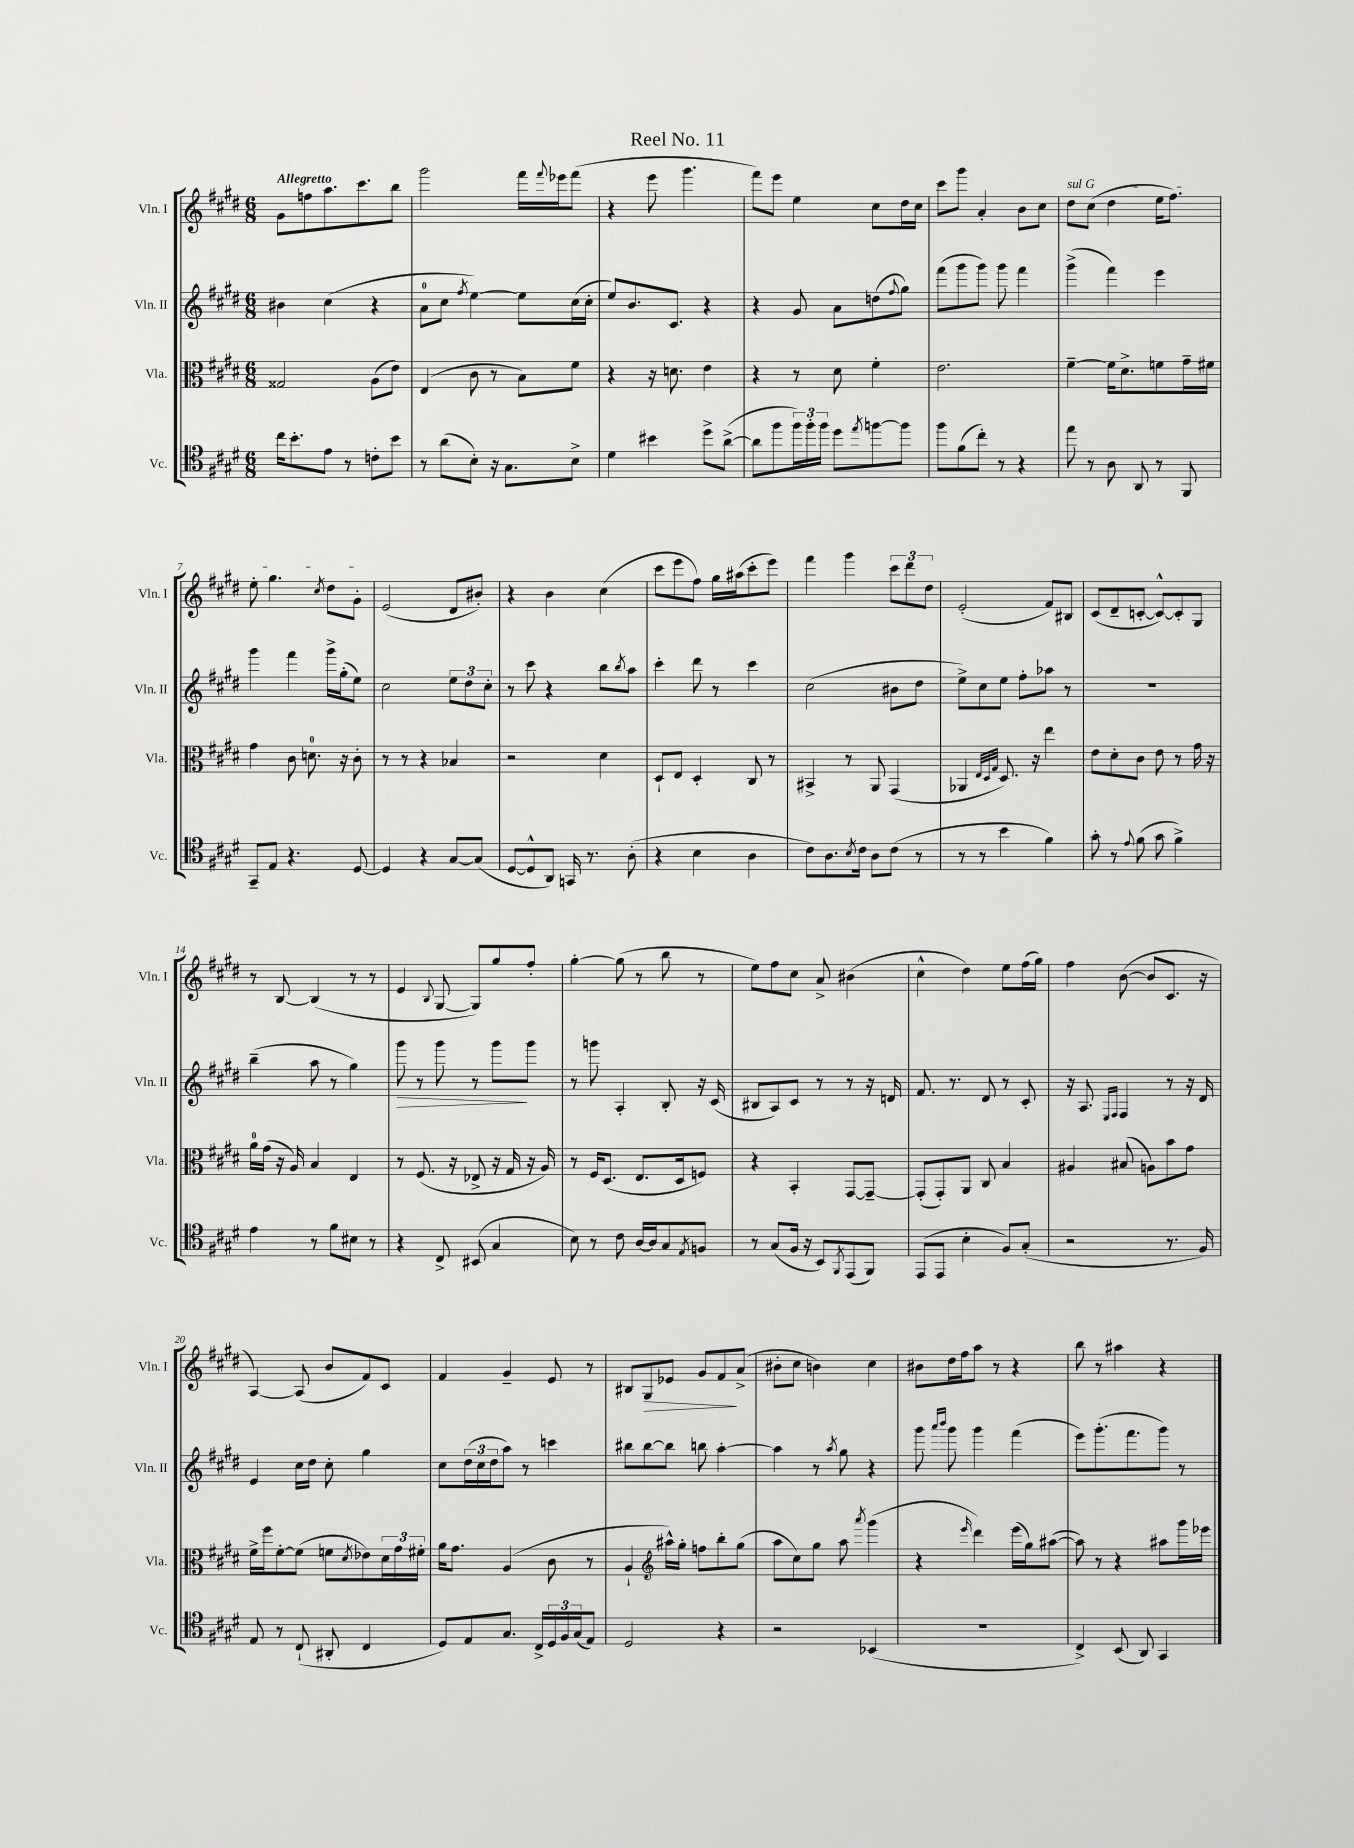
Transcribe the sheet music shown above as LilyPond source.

\header { title = "Reel No. 11" }
<<
\new StaffGroup <<
\new Staff = "s0" \with { instrumentName = "Vln. I" shortInstrumentName = "Vln. I" } {
    \clef treble \key e \major \numericTimeSignature \time 6/8 \tempo "Allegretto"
    gis'8 f''8 a''8. cis'''8. b''8 |
    gis'''2 fis'''16 \appoggiatura { fis'''8 } ees'''16 fis'''8( |
    r4 e'''8 gis'''4. |
    fis'''8) e'''8 e''4 cis''8 dis''16 cis''16 |
    cis'''8 gis'''8 a'4-. b'8 cis''8 |
    \once \override TextSpanner.bound-details.left.text = \markup { \italic "sul G" } dis''8\startTextSpan cis''8( dis''4 e''16 fis''8.) |
    e''8-. gis''4. \acciaccatura { cis''8 } dis''8 gis'8-.\stopTextSpan |
    e'2( dis'8 bis'8-.) |
    r4 b'4 cis''4( |
    cis'''8 e'''8 fis''8) gis''16 ais''16( cis'''8-. e'''8) |
    fis'''4 gis'''4 \tuplet 3/2 { cis'''8 dis'''8 dis''8 } |
    e'2-.( fis'8) bis8 |
    cis'8( dis'8-- c'8~-. c'8~-^) c'8-. gis8 |
    r8 b8~ b4( r8 r8 |
    e'4 \appoggiatura { b8 } gis8~ gis8) gis''8 fis''8-. |
    gis''4~-. gis''8( r8 b''8 r8 |
    e''8) fis''8 cis''8 a'8-> bis'4( |
    cis''4-^ dis''4) e''8 fis''16( gis''16) |
    fis''4 b'8~( b'8 cis'8. r16 |
    a4~) a8( b'8 fis'8) cis'8 |
    fis'4 gis'4-- e'8 r8 |
    bis8 gis8\> ees'8 gis'8 fis'8\! a'8->( |
    bis'8-. cis''8 b'4) cis''4 |
    bis'8 dis''16 fis''16 a''8 r8 r4 |
    b''8 r8 ais''4 r4 \bar "|." |
}
\new Staff = "s1" \with { instrumentName = "Vln. II" shortInstrumentName = "Vln. II" } {
    \clef treble \key e \major \numericTimeSignature \time 6/8
    bis'4 cis''4( r4 |
    a'8-0 cis''8 \acciaccatura { fis''8 } e''4~) e''8 cis''16( cis''16-. |
    e''8) b'8. cis'8. r4 |
    r4 gis'8 a'8 d''8( \appoggiatura { fis''8 } gis''8) |
    fis'''8( gis'''8 gis'''8) gis'''8 fis'''4 |
    gis'''4->( fis'''4) e'''4 |
    gis'''4 fis'''4 gis'''16-> gis''16-.( e''8) |
    cis''2 \tuplet 3/2 { e''8 dis''8 cis''8-. } |
    r8 cis'''8 r4 b''8 \acciaccatura { b''8 } a''8 |
    cis'''4-. dis'''8 r8 cis'''4 |
    cis''2( bis'8 dis''8 |
    e''8->) cis''8 e''8 fis''8-. aes''8 r8 |
    R2. |
    b''4--( a''8 r8 gis''4) |
    gis'''8\> r8 gis'''8 r8 gis'''8\! gis'''8 |
    r8 g'''8 a4-. b8-. r16 cis'16( |
    bis8 a8) cis'8 r8 r8 r16 d'16 |
    fis'8. r8. dis'8 r8 cis'8-. |
    r16 a8. \grace { e16 fis16 } fis4 r8 r16 dis'16 |
    e'4 cis''16 dis''16 cis''8-. gis''4 |
    cis''8 \tuplet 3/2 { dis''16( cis''16 dis''16 } a''8) r8 c'''4 |
    bis''8 bis''8~ bis''8 b''8 a''4~-. |
    a''4 r8 \acciaccatura { a''8 } gis''8 r4 |
    gis'''8 \grace { a'''16 b'''16 } gis'''8 gis'''4 fis'''4( |
    e'''8) gis'''8.-.( fis'''8. gis'''8) r8 \bar "|." |
}
\new Staff = "s2" \with { instrumentName = "Vla." shortInstrumentName = "Vla." } {
    \clef alto \key e \major \numericTimeSignature \time 6/8
    gisis2 a8( e'8) |
    e4( cis'8 r8 b8) fis'8 |
    r4 r16 d'8. e'4 |
    r4 r8 dis'8 fis'4-. |
    e'2. |
    fis'4~-- fis'16 dis'8.-> f'8 gis'16-- fis'16 |
    gis'4 cis'8 d'8.-0 r16 cis'8-. |
    r8 r8 r4 bes4 |
    r2 dis'4 |
    dis8-! e8 dis4-. cis8 r8 |
    bis,4-> r8 a,8 gis,4( |
    aes,4 \grace { e32 dis32 gis32 } dis8.) r16 e''4 |
    e'8 dis'8-. cis'8 e'8 r8 gis'16 r16 |
    a'16-0 gis'16( r16 a16) b4 e4 |
    r8 fis8.( r16 ees8-> r16 gis16 r16 a16) |
    r8 fis16 dis8.( e8. dis16 f8) |
    r4 b,4-. gis,8~ gis,8~-- |
    gis,8-.( gis,8-.) a,8 cis8 b4 |
    ais4 bis8( a8) b'8 gis'8 |
    fis'16-> fis''16 fis'8~-. fis'8( f'8 \acciaccatura { dis'8 } ees'8) \tuplet 3/2 { dis'16 gis'16 fis'16-. } |
    a'16 gis'8. a4( cis'8 r8 |
    a4-! \clef treble ais''16-^) gis''16-. f''8 b''8-. gis''8( |
    a''8 cis''8) gis''8 a''8 \acciaccatura { a'''8 } gis'''4( |
    r4 \grace { e'''16 } dis'''4) e'''16( gis''16) ais''8~( |
    ais''8) r8 r4 ais''8 gis'''16 ees'''16 \bar "|." |
}
\new Staff = "s3" \with { instrumentName = "Vc." shortInstrumentName = "Vc." } {
    \clef tenor \key e \major \numericTimeSignature \time 6/8
    cis''16 b'8.-. e'8 r8 c'8-. b'8 |
    r8 a'8( b8-.) r16 gis8. b8-> |
    dis'4 bis'4 dis''8-> a'8~->( |
    a'8 fis''8 \tuplet 3/2 { fis''16) fis''16-. fis''16 } dis''8 \acciaccatura { e''8 } f''8~ f''8 |
    fis''8 fis'8( cis''8-.) r8 r4 |
    e''8 r8 a8 a,8 r8 fis,8 |
    gis,8-- e8 r4. dis8~ |
    dis4 r4 gis8~ gis8( |
    dis8~ dis8-^ a,8) g,16 r8. a8-.( |
    r4 b4 a4 |
    cis'8) a8. \acciaccatura { b8 } cis'16 a8 cis'8( r8 |
    r8 r8 b'4 fis'4) |
    gis'8-. r8 \appoggiatura { e'8 } fis'8( gis'8 fis'4->) |
    e'4 r8 fis'8 bis8 r8 |
    r4 cis8-> bis,8( gis4 |
    b8) r8 cis'8 a16~ a16 gis8 \acciaccatura { e8 } f8 |
    r8 gis8( fis16 r16 b,8) \acciaccatura { fis,8 } e,8( fis,8) |
    e,8( e,8 b4-. fis8) gis8-.( |
    r2 r8. fis16) |
    e8 r8 cis8-!( ais,8-. cis4 |
    dis8) e8 gis8. cis16-> \tuplet 3/2 { dis16 fis16 gis16( } e8) |
    dis2 r4 |
    r2 bes,4( |
    R2. |
    cis4->) b,8( a,8) gis,4 \bar "|." |
}
>>
>>
